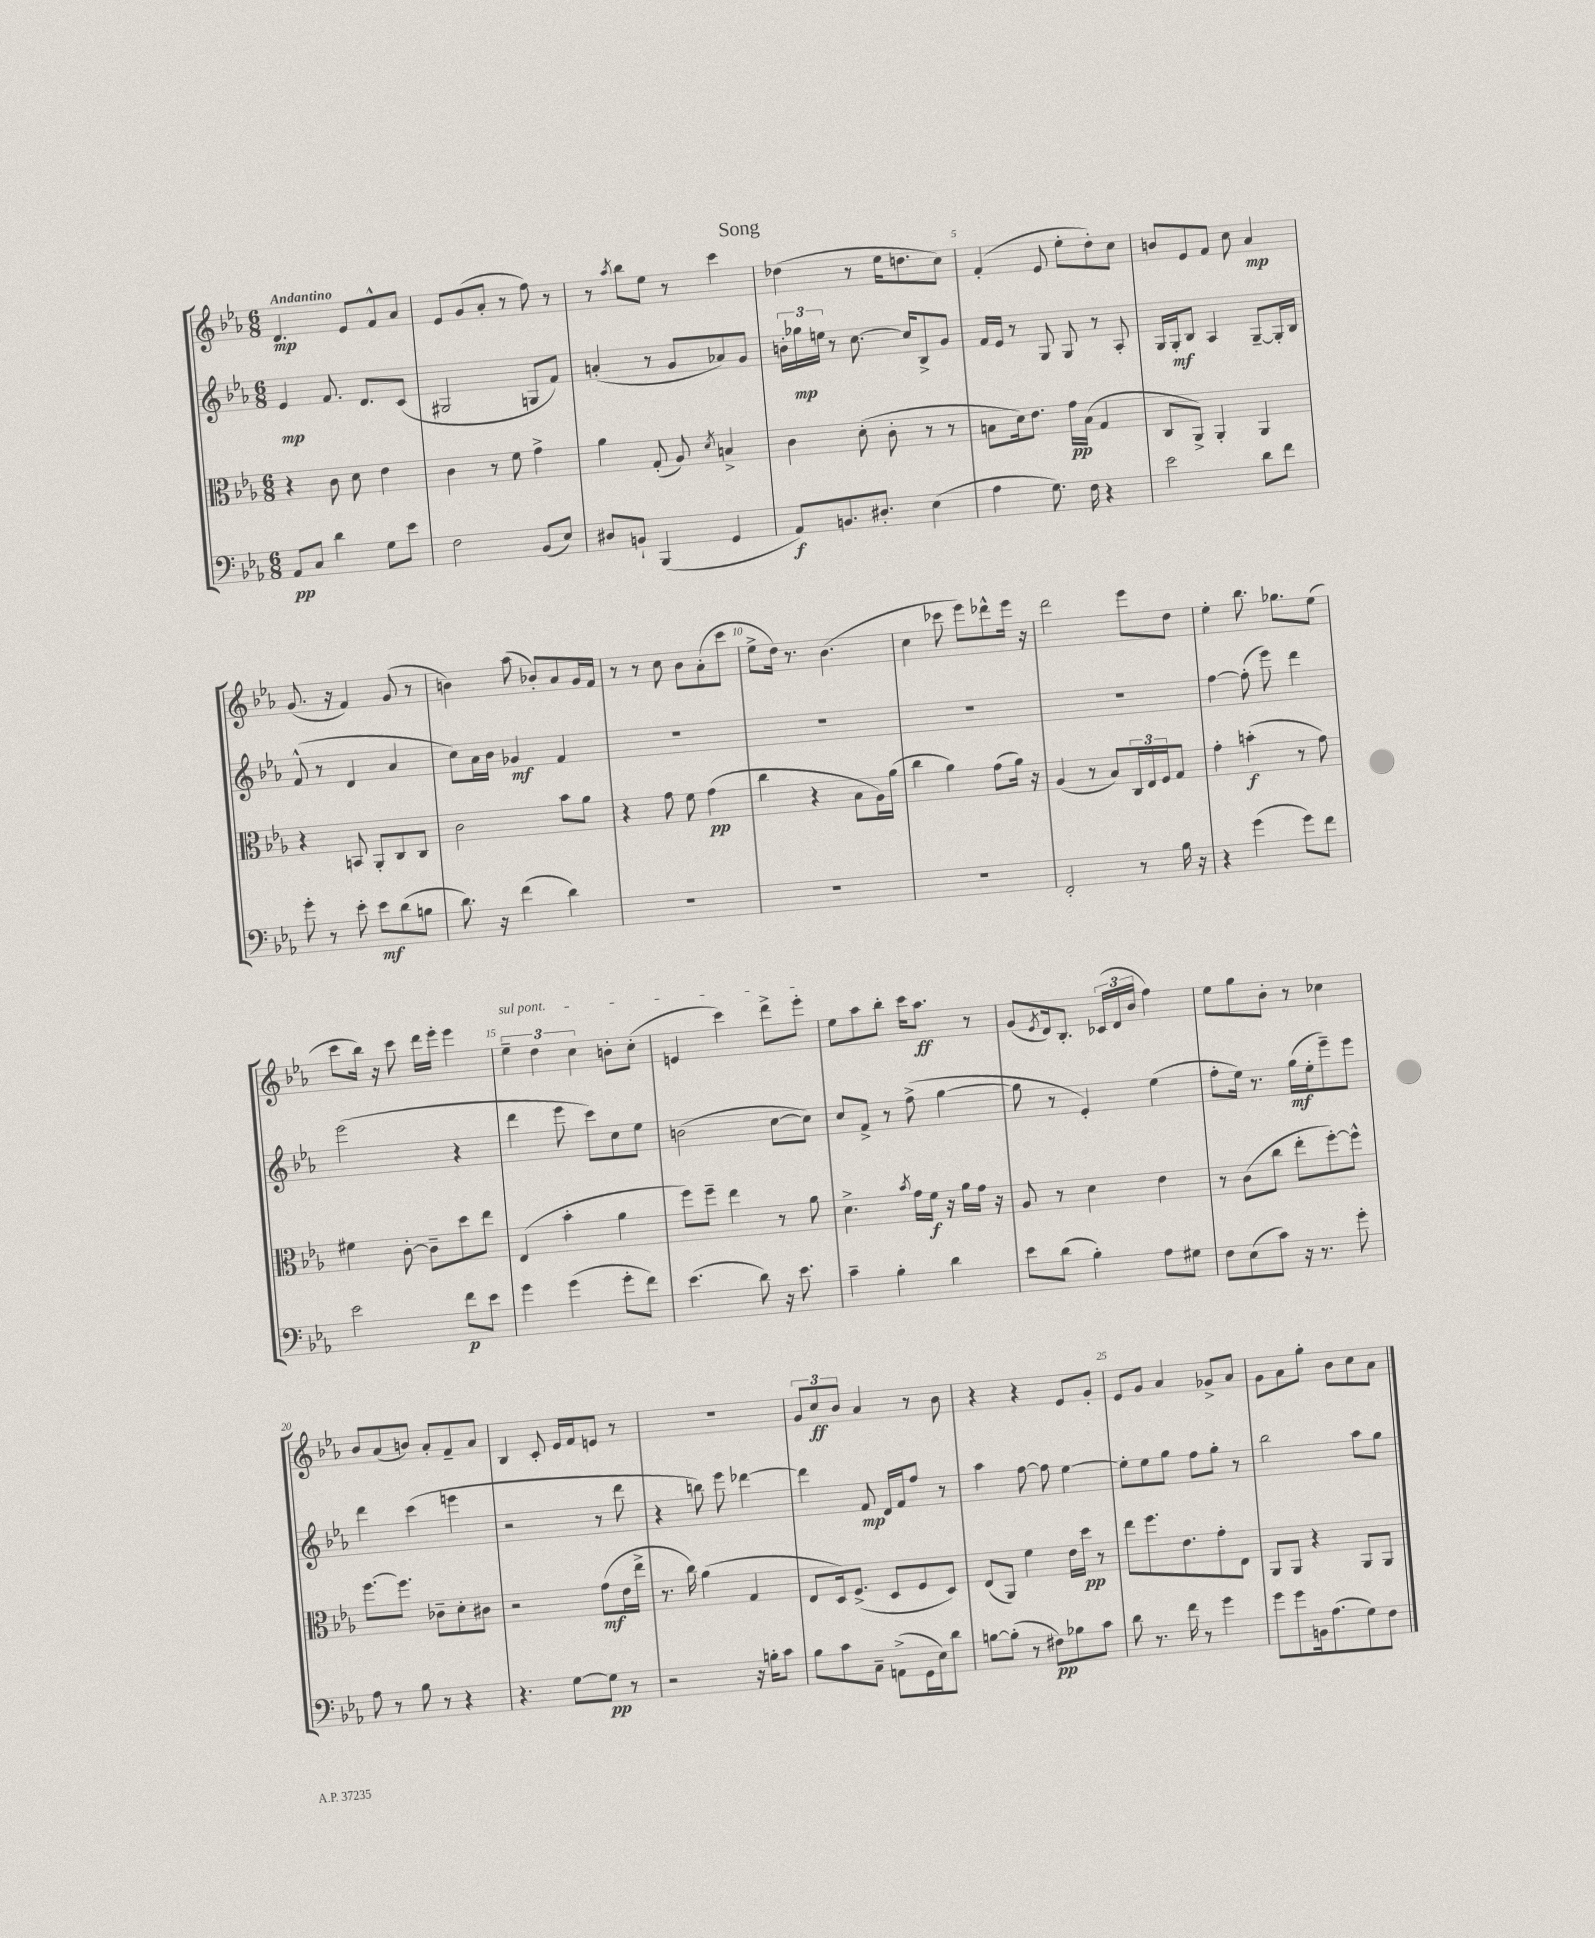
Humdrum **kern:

**kern	**dynam	**kern	**dynam	**kern	**dynam	**kern	**dynam
*part4	*part4	*part3	*part3	*part2	*part2	*part1	*part1
*staff4	*staff4	*staff3	*staff3	*staff2	*staff2	*staff1	*staff1
*clefF4	*	*clefC3	*	*clefG2	*	*clefG2	*
*k[b-e-a-]	*	*k[b-e-a-]	*	*k[b-e-a-]	*	*k[b-e-a-]	*
*M6/8	*	*M6/8	*	*M6/8	*	*M6/8	*
=1	=1	=1	=1	=1	=1	=1	=1
!	!	!	!	!	!	!LO:TX:a:B:t=Andantino	!
8AA-/L	pp	4r	.	4e-/	mp	4.d/	mp
8C/J	.	.	.	.	.	.	.
4d\	.	8c\	.	8.f/	.	.	.
.	.	8d\	.	.	.	8e-/L	.
.	.	.	.	8.d/L	.	.	.
8G\L	.	4e-\	.	.	.	8f^^/	.
8e-\J	.	.	.	(8c/J	.	8a-/J	.
=2	=2	=2	=2	=2	=2	=2	=2
2F\	.	4c\	.	2G#X/	.	8e-/L	.
.	.	.	.	.	.	(8g/	.
.	.	8r	.	.	.	8a-'/J	.
.	.	8f\	.	.	.	8r	.
(8BB-/L	.	4g^\	.	8Gn/L	.	8ff\)	.
8E-/J)	.	.	.	8f/J)	.	8r	.
=3	=3	=3	=3	=3	=3	=3	=3
8D#X/L	.	4a-\	.	(4an'/	.	8r	.
.	.	.	.	.	.	8qaa-/	.
8BBn`/J	.	.	.	.	.	8bb-\L	.
(4BBB-/	.	(8G'/	.	8r	.	8ee-\J	.
.	.	8A-/)	.	8g/L	.	8r	.
.	.	8qd/	.	.	.	.	.
4GG/	.	4Bn^/	.	8a-X/)	.	4ccc\	.
.	.	.	.	8g/J	.	.	.
=4	=4	=4	=4	=4	=4	=4	=4
8AA-/L)	f	4c\	.	24bn'\LL	.	(4dd-X\	.
.	.	.	.	24gg-X\	mp	.	.
.	.	.	.	24een\JJ	.	.	.
8.BBn/	.	.	.	8r	.	.	.
.	.	(8d'\	.	[8.cc\	.	8r	.
8.D#X'/J	.	.	.	.	.	.	.
.	.	8c'\	.	.	.	16ee-\KL	.
.	.	.	.	16cc/KL]	.	8.ddn\	.
(4E-\	.	8r	.	8B-^/	.	.	.
.	.	8r	.	8g/J	.	8cc\J)	.
=5	=5	=5	=5	=5	=5	=5	=5
4A-\	.	8Bn\L	.	16f/LL	.	(4f'/	.
.	.	.	.	16e-/JJ	.	.	.
.	.	16d\k)	.	8r	.	.	.
.	.	8.e-\J	.	.	.	.	.
8.G\)	.	.	.	8G/	.	8e-/	.
.	.	16g\LL	pp	8G/	.	8ee-'\L	.
16F\	.	(16B\JJ	.	.	.	.	.
4r	.	4G/	.	8r	.	8dd'\)	.
.	.	.	.	8A-'/	.	8cc\J	.
=6	=6	=6	=6	=6	=6	=6	=6
2e-\	.	8C/L	.	16G/LL	.	8bn/L	.
.	.	.	.	16G'/J	mf	.	.
.	.	8AA-^/J)	.	8B-/J	.	8e-/	.
.	.	4AA-'/	.	4A-/	.	8f/J	.
.	.	.	.	.	.	8cc\	.
8d\L	.	4AA-/	.	[8G~/L	.	4a-/	mp
8f\J	.	.	.	16G'/L]	.	.	.
.	.	.	.	16B-/JJ	.	.	.
!!LO:LB:g=z
=7	=7	=7	=7	=7	=7	=7	=7
8g'\	.	4r	.	(8f^^/	.	(8.g/	.
8r	.	.	.	8r	.	.	.
.	.	.	.	.	.	16r	.
8e-'\	.	8BBn/	.	4d/	.	4f/)	.
8e-\L	mf	8AA-'/L	.	.	.	.	.
(8d\	.	8C/	.	4a-/	.	(8g/	.
8Bn\J	.	8C/J	.	.	.	8r	.
=8	=8	=8	=8	=8	=8	=8	=8
8.d\)	.	2c\	.	8cc\L)	.	4bn\)	.
.	.	.	.	16a-\L	.	.	.
16r	.	.	.	16b-\JJ	.	.	.
(4f\	.	.	.	4g-X/	mf	(8aa-\	.
.	.	.	.	.	.	8b-X'/L)	.
4d\)	.	8b-\L	.	4f/	.	8a-/	.
.	.	8a-\J	.	.	.	16g/L	.
.	.	.	.	.	.	16f/JJ	.
=9	=9	=9	=9	=9	=9	=9	=9
2.r	.	4r	.	2.r	.	8r	.
.	.	.	.	.	.	8r	.
.	.	8g\	.	.	.	8cc\	.
.	.	8f\	.	.	.	8b-\L	.
.	.	(4g\	pp	.	.	(8a-'\	.
.	.	.	.	.	.	8ccc\J	.
=10	=10	=10	=10	=10	=10	=10	=10
2.r	.	4cc\	.	2.r	.	8ee-^\L	.
.	.	.	.	.	.	16dd\Jk)	.
.	.	.	.	.	.	8.r	.
.	.	4r	.	.	.	.	.
.	.	.	.	.	.	(4.b-\	.
.	.	8B-\L	.	.	.	.	.
.	.	16A-\L)	.	.	.	.	.
.	.	(16a-\JJ	.	.	.	.	.
=11	=11	=11	=11	=11	=11	=11	=11
2.r	.	4cc\	.	2.r	.	4cc\	.
.	.	4a-\)	.	.	.	8ccc-X\	.
.	.	.	.	.	.	8eee-\L)	.
.	.	(8g\L	.	.	.	8ddd-X^^\	.
.	.	16a-\Jk)	.	.	.	16eee-\Jk	.
.	.	16r	.	.	.	16r	.
=12	=12	=12	=12	=12	=12	=12	=12
2FF'/	.	(4A-/	.	2.r	.	2ddd\	.
.	.	8r	.	.	.	.	.
.	.	8B-/L)	.	.	.	.	.
8r	.	24C/L	.	.	.	8eee-\L	.
.	.	24E-/	.	.	.	.	.
.	.	24F/J	.	.	.	.	.
16B-\	.	8G/J	.	.	.	8dd\J	.
16r	.	.	.	.	.	.	.
=13	=13	=13	=13	=13	=13	=13	=13
4r	.	4g'\	.	[4ff\	.	4ee-'\	.
(4g\	.	(4bn'\	f	(8ff'\]	.	8.bb-\	.
.	.	.	.	8eee-\)	.	.	.
.	.	.	.	.	.	8.gg-X\L	.
8g\L)	.	8r	.	4ddd\	.	.	.
8f\J	.	8g\)	.	.	.	(8ee-\J	.
!!LO:LB:g=z
=14	=14	=14	=14	=14	=14	=14	=14
2e-\	.	4f#X\	.	(2eee-\	.	8ccc\L	.
.	.	.	.	.	.	16bb-\Jk)	.
.	.	.	.	.	.	16r	.
.	.	[8c'\	.	.	.	8ccc\	.
.	.	8c~\L]	.	.	.	16ddd\LL	.
.	.	.	.	.	.	16eee-'\JJ	.
8f\L	p	8dd\	.	4r	.	4eee-\	.
8e-\J	.	8ee-\J	.	.	.	.	.
=15	=15	=15	=15	=15	=15	=15	=15
!	!	!	!	!	!	!LO:TX:a:i:t=sul pont.	!
4g\	.	(4E-/	.	4ddd\	.	6ee-~\	.
.	.	.	.	.	.	6dd\	.
(4g\	.	4b-'\	.	8eee-\	.	.	.
.	.	.	.	.	.	6cc\	.
.	.	.	.	8ccc\L)	.	.	.
8g'\L	.	4a-\	.	8cc\	.	8bn'\L	.
8f\J)	.	.	.	8ee-\J	.	(8cc'\J	.
=16	=16	=16	=16	=16	=16	=16	=16
(4.e-\	.	8ff\L)	.	(2bn\	.	4en/	.
.	.	8ff~\J	.	.	.	.	.
.	.	4ee-\	.	.	.	4ccc\)	.
8d\)	.	.	.	.	.	.	.
16r	.	8r	.	[8cc\L	.	8ddd^\L	.
8.e-\	.	.	.	.	.	.	.
.	.	8a-\	.	8cc\J])	.	8eee-'\J	.
=17	=17	=17	=17	=17	=17	=17	=17
4c~\	.	4.d^\	.	8cc/L	.	8ee-\L	.
.	.	.	.	8f^/J	.	8aa-\	.
4B-'\	.	.	.	8r	.	8bb-'\J	.
.	.	8qb-/	.	.	.	.	.
.	.	16g\LL	.	(8ff^\	.	16ccc\KL	.
.	.	16f\JJ	f	.	.	8.aa-\J	ff
4d\	.	16r	.	[4gg\	.	.	.
.	.	16a-\LL	.	.	.	.	.
.	.	16g\JJ	.	.	.	8r	.
.	.	16r	.	.	.	.	.
=18	=18	=18	=18	=18	=18	=18	=18
8e-\L	.	8A-/	.	8gg\]	.	(8g/L	.
.	.	.	.	.	.	8qe-/	.
(8d\J	.	8r	.	8r	.	16d/k)	.
.	.	.	.	.	.	8.B-'/J	.
4B-'\)	.	4d\	.	4e-'/)	.	.	.
.	.	.	.	.	.	(24c-X/LL	.
.	.	.	.	.	.	24d/	.
.	.	.	.	.	.	24b-/JJ	.
8A-\L	.	4e-\	.	(4ee-\	.	4ff\)	.
8G#X\J	.	.	.	.	.	.	.
=19	=19	=19	=19	=19	=19	=19	=19
8F\L	.	8r	.	8ff'\L	.	8ee-\L	.
(8E-\	.	(8c\L	.	16ee-\Jk)	.	8gg\	.
.	.	.	.	8.r	.	.	.
8c\J)	.	8cc\J	.	.	.	8b-'\J	.
16r	.	8ee-'\L	.	(16gg\LL	mf	8r	.
8.r	.	.	.	16ee-'\J	.	.	.
.	.	[8ff'\)	.	8eee-~\)	.	4cc-X\	.
8g'\	.	8ff^^\J]	.	8eee-\J	.	.	.
!!LO:LB:g=z
=20	=20	=20	=20	=20	=20	=20	=20
8A-\	.	[8.ff\L	.	4ddd\	.	8b-/L	.
8r	.	.	.	.	.	(8a-/	.
.	.	8.ff\J]	.	.	.	.	.
8B-\	.	.	.	(4ccc\	.	8bn/J)	.
8r	.	8c-X~\L	.	.	.	8a-'/L	.
4r	.	8d'\	.	4eeen\	.	8f~/	.
.	.	8c#X\J	.	.	.	8a-/J	.
=21	=21	=21	=21	=21	=21	=21	=21
4.r	.	2r	.	2r	.	4B-/	.
.	.	.	.	.	.	8c'/	.
[8G\L	.	.	.	.	.	16e-/LL	.
.	.	.	.	.	.	16f/J	.
8G\J]	pp	(8g\L	mf	8r	.	8en/J	.
8r	.	16e-\L	.	8ddd\	.	8r	.
.	.	16ee-^\JJ	.	.	.	.	.
=22	=22	=22	=22	=22	=22	=22	=22
2r	.	8.r	.	4r	.	2.r	.
.	.	16cc\)	.	.	.	.	.
.	.	(4a-\	.	8bbn\)	.	.	.
.	.	.	.	8eee-\	.	.	.
16r	.	4G/	.	[4ddd-X\	.	.	.
16Bn'\KL	.	.	.	.	.	.	.
8c\J	.	.	.	.	.	.	.
=23	=23	=23	=23	=23	=23	=23	=23
8B-\L	.	8E-/L	.	4ddd-\]	.	12g/L	.
.	.	.	.	.	.	12cc/	ff
8c\	.	16D/k)	.	.	.	.	.
.	.	.	.	.	.	12b-/J	.
.	.	(8.F^/J	.	.	.	.	.
8C~\J	.	.	.	8f/	mp	4a-/	.
(8AAn^\L	.	8D/L	.	16d/LL	.	.	.
.	.	.	.	16f/J	.	.	.
16GG\L	.	8F/	.	8ff/J	.	8r	.
16E-\J)	.	.	.	.	.	.	.
8d\J	.	8D/J)	.	8r	.	8b-\	.
=24	=24	=24	=24	=24	=24	=24	=24
[8Bn\L	.	(8E-/L	.	4aa-\	.	4r	.
(8B'\J]	.	8AA-/J)	.	.	.	.	.
8r	.	4f\	.	[8ff\	.	4r	.
8F#X\L)	pp	.	.	8ff\]	.	.	.
8B-X\	.	16e-\LL	.	[4ee-\	.	8e-/L	.
.	.	16dd\JJ	pp	.	.	.	.
8c\J	.	8r	.	.	.	8g'/J	.
=25	=25	=25	=25	=25	=25	=25	=25
8d\	.	8ee-\L	.	8ee-'\L]	.	8e-/L	.
8.r	.	8.ff\	.	8ee-\	.	8g/J	.
.	.	.	.	8gg\J	.	4a-/	.
16f\	.	8.e-\	.	.	.	.	.
8r	.	.	.	8ff\L	.	.	.
4g\	.	8g'\	.	8gg'\J	.	8g-X^/L	.
.	.	8E-\J	.	8r	.	8a-/J	.
=26	=26	=26	=26	=26	=26	=26	=26
8g\L	.	8AA-/L	.	2bb-\	.	8g\L	.
8g\	.	8AA-/J	.	.	.	8a-\	.
16BBn\k	.	4r	.	.	.	8gg'\J	.
(8.A-\	.	.	.	.	.	.	.
.	.	.	.	.	.	8b-\L	.
8G\)	.	8AA-/L	.	8aa-\L	.	8cc\	.
8F\J	.	8AA-/J	.	8gg\J	.	8a-\J	.
==	==	==	==	==	==	==	==
*-	*-	*-	*-	*-	*-	*-	*-
